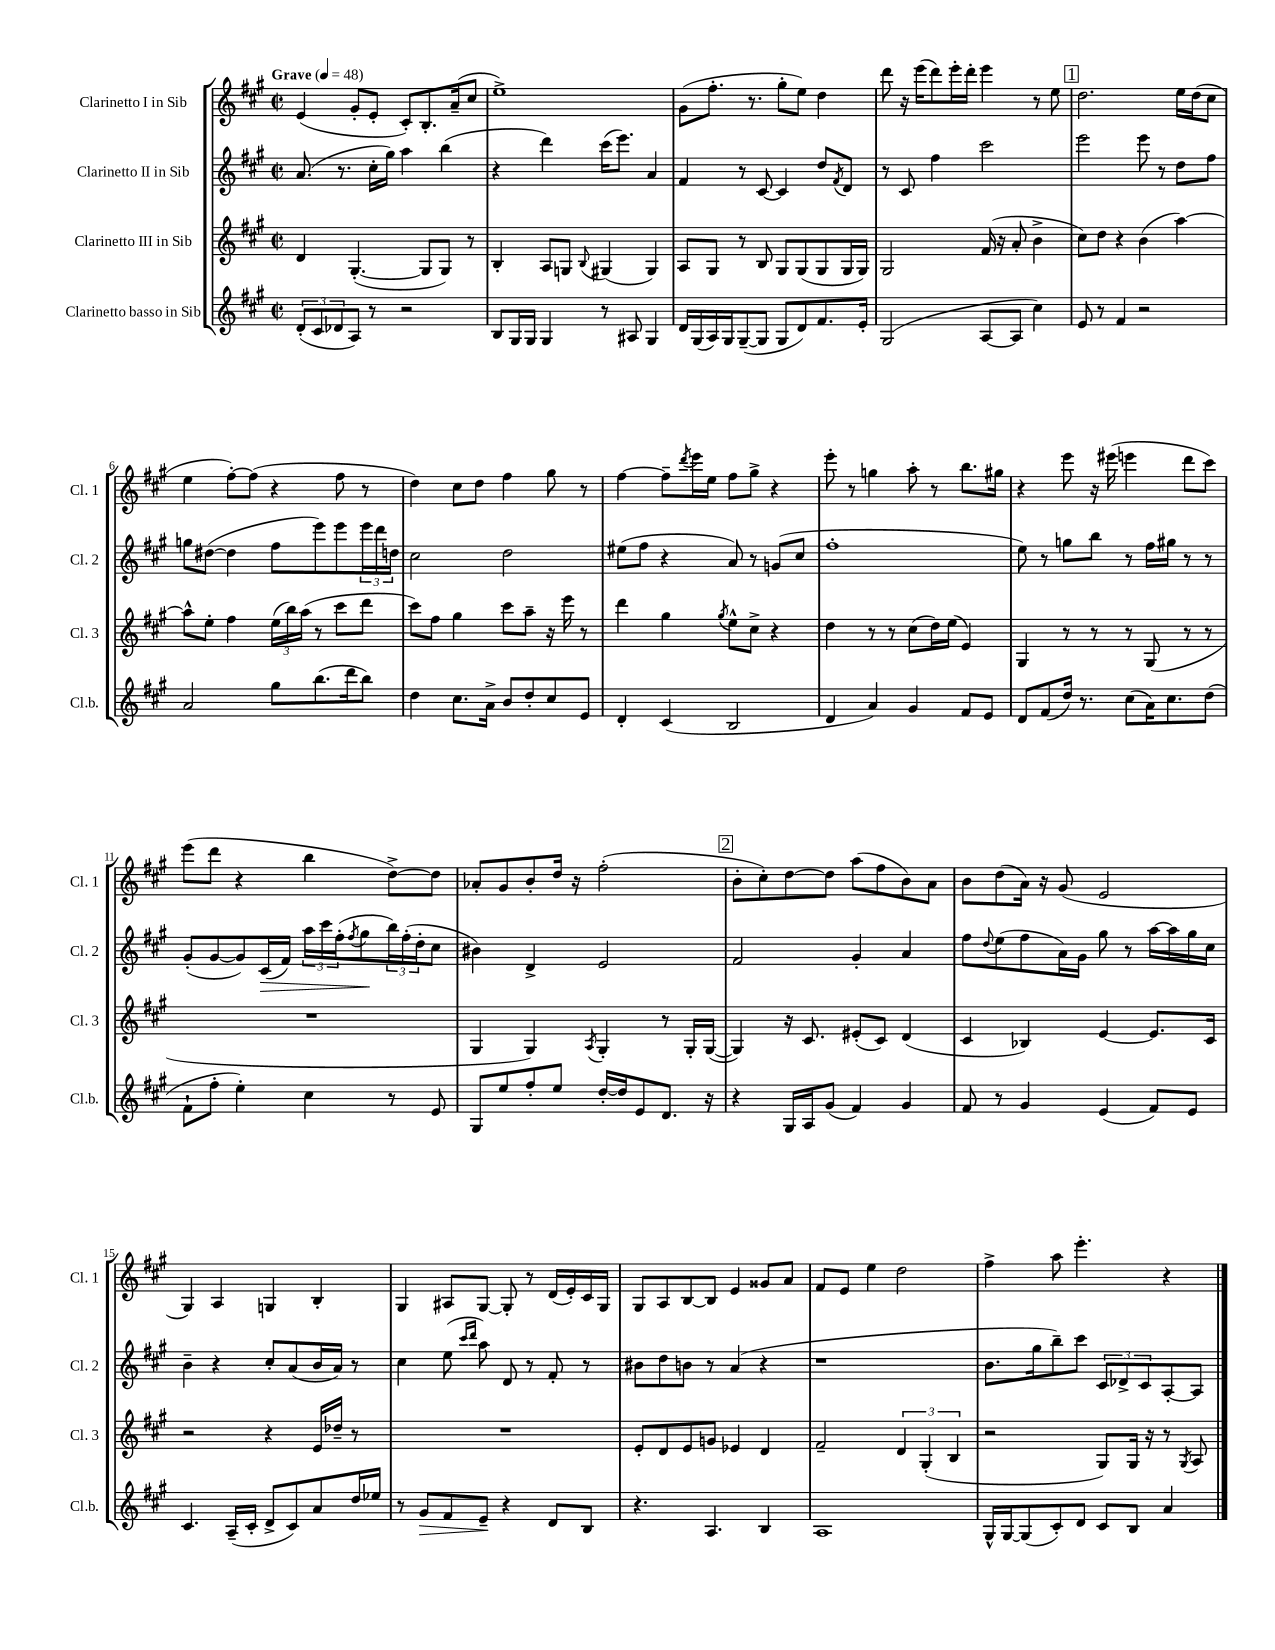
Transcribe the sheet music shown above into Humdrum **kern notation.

**kern	**kern	**kern	**kern
*staff4	*staff3	*staff2	*staff1
*clefG2	*clefG2	*clefG2	*clefG2
*k[f#c#g#]	*k[f#c#g#]	*k[f#c#g#]	*k[f#c#g#]
*M2/2	*M2/2	*M2/2	*M2/2
*met(c|)	*met(c|)	*met(c|)	*met(c|)
*MM48	*MM48	*MM48	*MM48
(12d'	4d	(8.a	(4e
12c#	.	.	.
12d-	.	.	.
.	.	8.r	.
8A)	([4.G#'	.	8g#'
8r	.	16cc#'	8e'
.	.	16gg#)	.
2r	.	4aa	8c#')
.	8G#]	.	8.B'
.	8G#)	(4bb	.
.	.	.	(16a~
.	8r	.	8cc#
=	=	=	=
8B	4B'	4r	1ee^)
16G#	.	.	.
16G#	.	.	.
4G#	8A	4ddd)	.
.	8G	.	.
.	8qqB	.	.
8r	(4G#	(16ccc#	.
.	.	8.eee)	.
8A#	.	.	.
4G#	4G#)	4a	.
=	=	=	=
16d	8A	4f#	(8g#
(16G#	.	.	.
16A)	8G#	.	8.ff#'
16G#	.	.	.
([8G#~	8r	8r	.
.	.	.	8.r
8G#]	8B	[8c#	.
8G#	8G#	4c#]	8gg#'
8d)	(8G#	.	8ee)
8.f#	8G#	8dd	4dd
.	.	8qf#	.
.	16G#	8d	.
16e'	16G#)	.	.
=	=	=	=
(2G#	2G#	8r	8ddd
.	.	8c#	16r
.	.	.	(16eee
.	.	4ff#	8ddd)
.	.	.	16eee'
.	.	.	16ddd'
[8A	(16f#	2ccc#	4eee
.	16r	.	.
8A]	8a'	.	.
4cc#)	4b^	.	8r
.	.	.	8ee
=	=	=	=
8e	8cc#)	2eee	2.dd
8r	8dd	.	.
4f#	4r	.	.
2r	(4b	8eee	.
.	.	8r	.
.	[4aa)	8dd	16ee
.	.	.	(16dd
.	.	8ff#	8cc#
=	=	=	=
2a	8aa^^]	8gg	4ee
.	8ee'	([8dd#	.
.	4ff#	4dd#]	[8ff#')
.	.	.	(8ff#]
8gg#	(24ee	8ff#	4r
.	24bb)	.	.
.	(24aa	.	.
(8.bb	8r	8eee)	.
.	8ccc#	8eee	8ff#
16ddd	.	.	.
8bb)	8ddd	24eee	8r
.	.	24ddd	.
.	.	24dd	.
=	=	=	=
4dd	8ccc#)	2cc#	4dd)
.	8ff#	.	.
8.cc#	4gg#	.	8cc#
.	.	.	8dd
16a^	.	.	.
8b	8ccc#	2dd	4ff#
8dd'	8aa~	.	.
8cc#	16r	.	8gg#
.	16eee	.	.
8e	8r	.	8r
=	=	=	=
4d'	4ddd	(8ee#	[4ff#
.	.	8ff#	.
(4c#	4gg#	4r	8ff#~]
.	.	.	8qddd
.	.	.	16eee
.	.	.	16ee
.	8qgg#	.	.
2B	8ee^^	8a)	8ff#
.	8cc#^	8r	8gg#^
.	4r	(8g	4r
.	.	8cc#	.
=	=	=	=
4d	4dd	1ff#'	8eee'
.	.	.	8r
4a)	8r	.	4gg
.	8r	.	.
4g#	(8cc#	.	8aa'
.	16dd)	.	8r
.	(16ee	.	.
8f#	4e)	.	8.bb
8e	.	.	.
.	.	.	16gg#
=	=	=	=
8d	4G#	8ee)	4r
(8f#	.	8r	.
16dd)	8r	8gg	8eee
8.r	.	.	.
.	8r	8bb	16r
.	.	.	(16eee#
(8cc#	8r	8r	4eee
16a)	(8G#	16ff#	.
8.cc#	.	16gg#	.
.	8r	8r	8ddd
(8dd	8r	8r	8ccc#)
=	=	=	=
8f#`	1r	(8g#'	(8eee
8ff#'	.	[8g#	8ddd
4ee')	.	8g#])	4r
.	.	(16c#	.
.	.	16f#)	.
4cc#	.	24aa	4bb
.	.	24ccc#	.
.	.	(24ff#'	.
.	.	8qff#	.
.	.	8gg#	.
8r	.	24bb)	[8dd^)
.	.	(24ff#'	.
.	.	24dd'	.
8e	.	8cc#	8dd]
=	=	=	=
8G#	4G#	4b#)	8a-'
8ee	.	.	8g#
8ff#'	4G#)	4d^	8b'
8ee	.	.	16dd
.	.	.	16r
.	8qA	.	.
[16dd'	4G#'	2e	(2ff#'
16dd]	.	.	.
8e	.	.	.
8.d	8r	.	.
.	16G#'	.	.
16r	([16G#	.	.
=	=	=	=
4r	4G#])	2f#	8b'
.	.	.	8cc#')
16G#	16r	.	[8dd
16A	8.c#	.	.
(8g#	.	.	8dd]
4f#)	(8e#'	4g#'	(8aa
.	8c#)	.	8ff#
4g#	(4d	4a	8b)
.	.	.	8a
=	=	=	=
8f#	4c#	8ff#	8b
.	.	8qqdd	.
8r	.	(8ee	(8dd
4g#	4B-)	8ff#	16a)
.	.	.	16r
.	.	16a)	(8g#
.	.	16g#	.
(4e	[4e	8gg#	2e
.	.	8r	.
8f#)	8.e]	[16aa	.
.	.	16aa]	.
8e	.	16gg#	.
.	16c#	16cc#	.
=	=	=	=
4.c#	2r	4b~	4G#)
.	.	4r	4A
(16A~	.	.	.
16c#'	.	.	.
8d^	4r	8cc#'	4G
8c#)	.	(8a	.
8a	16e	16b	4B'
.	16dd-~	16a)	.
16dd	8r	8r	.
16ee-	.	.	.
=	=	=	=
8r	1r	4cc#	4G#
8g#	.	.	.
8f#	.	(8ee	8A#
.	.	16qqccc#	.
.	.	16qqddd	.
8e~	.	8aa)	[8G#
4r	.	8d	8G#']
.	.	8r	8r
8d	.	8f#'	(16d
.	.	.	16e')
8B	.	8r	16c#
.	.	.	16G#
=	=	=	=
4.r	8e'	8b#	8G#
.	8d	8dd	8A
.	8e	8b	[8B
4.A	8g	8r	8B]
.	4e-	(4a	4e
4B	4d	4r	8g##
.	.	.	8a
=	=	=	=
1A	2f#~	1r	8f#
.	.	.	8e
.	.	.	4ee
.	6d	.	2dd
.	(6G#'	.	.
.	6B	.	.
=	=	=	=
16G#^^	2r	8.b	4ff#^
[16G#	.	.	.
(8G#]	.	.	.
.	.	16gg#	.
8c#')	.	8bb~)	8aa
8d	.	8ccc#	4.eee'
8c#	8G#)	12c#	.
.	.	12d-^	.
8B	16G#	.	.
.	.	12c#	.
.	16r	.	.
4a	8r	[8A'	4r
.	8qG#	.	.
.	8A	8A]	.
==	==	==	==
*-	*-	*-	*-
